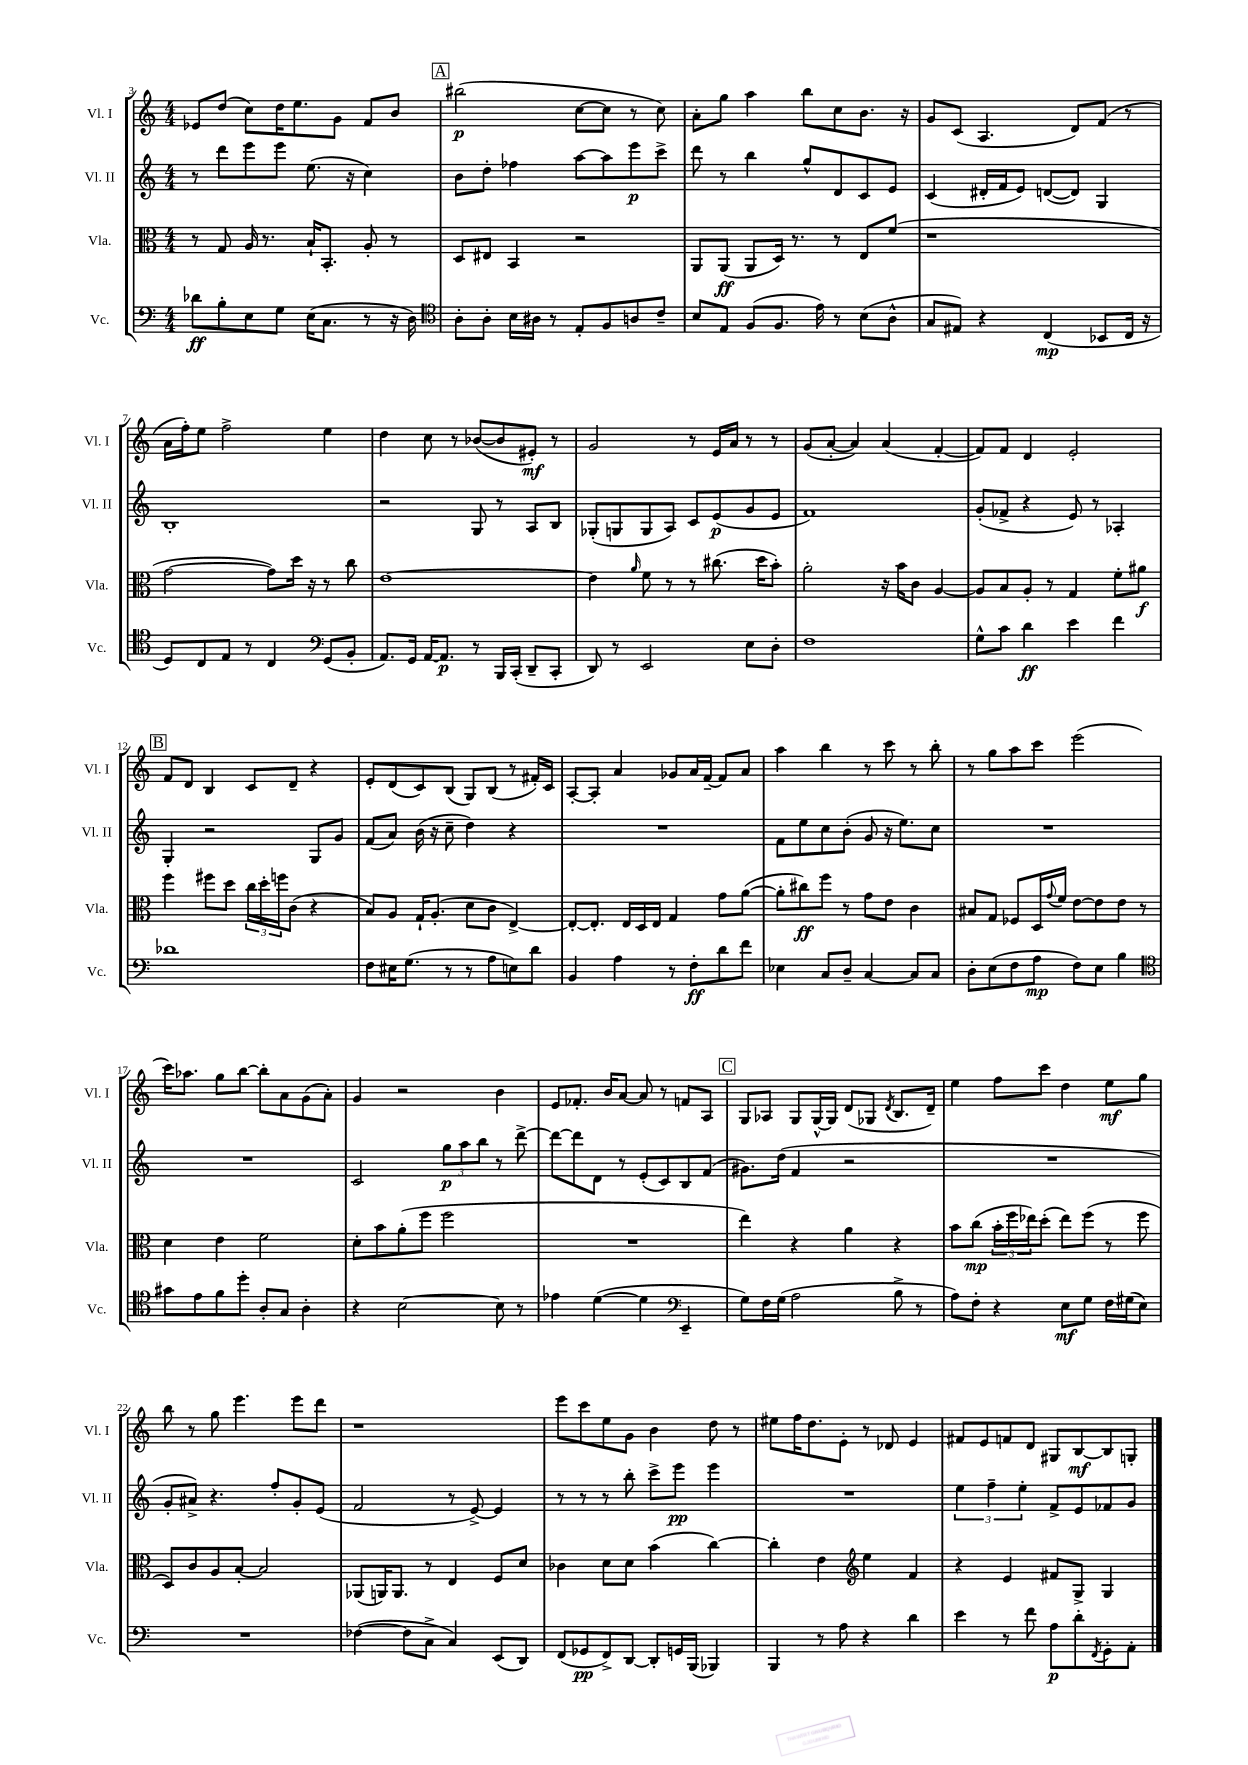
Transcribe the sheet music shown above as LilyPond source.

<<
\new StaffGroup <<
\new Staff = "s0" \with { instrumentName = "Vl. I" shortInstrumentName = "Vl. I" } {
    \clef treble \key c \major \numericTimeSignature \time 4/4
    ees'8 d''8( c''8) d''16 e''8. g'8 f'8 b'8 |
    \mark \markup { \box "A" } bis''2\p( c''8~ c''8 r8 c''8) |
    a'8-. g''8 a''4 b''8 c''8 b'8. r16 |
    g'8 c'8( a4. d'8) f'8( r8 |
    a'16 f''16-.) e''8 f''2-> e''4 |
    d''4 c''8 r8 bes'8~( bes'8 eis'8-.\mf) r8 |
    g'2 r8 e'16 a'16 r8 r8 |
    g'8( a'8~-. a'4) a'4( f'4~-. |
    f'8) f'8 d'4 e'2-. |
    \mark \markup { \box "B" } f'8 d'8 b4 c'8 d'8-- r4 |
    e'8-. d'8( c'8) b8( g8) b8( r8 fis'16-.) c'16 |
    a8~-. a8-. a'4 ges'8 a'16 f'16~-- f'8 a'8 |
    a''4 b''4 r8 c'''8 r8 b''8-. |
    r8 g''8 a''8 c'''8 e'''2( |
    c'''16) aes''8. g''8 b''8~ b''8-. a'8 g'8( a'8-.) |
    g'4 r2 b'4 |
    e'8 fes'8.-. b'16 a'8~ a'8 r8 f'8 a8 |
    \mark \markup { \box "C" } g8 aes8 g8 g16~-^ g16 d'8( ges8 \acciaccatura { d'8 } b8. d'16--) |
    e''4 f''8 c'''8 d''4 e''8\mf g''8 |
    b''8 r8 g''8 e'''4. e'''8 d'''8 |
    r1 |
    e'''8 c'''8 e''8 g'8 b'4 d''8 r8 |
    eis''8 f''16 d''8. e'8-. r8 des'8 e'4 |
    fis'8 e'8 f'8 d'8 gis8 b8~\mf b8 g8-. \bar "|." |
}
\new Staff = "s1" \with { instrumentName = "Vl. II" shortInstrumentName = "Vl. II" } {
    \clef treble \key c \major \numericTimeSignature \time 4/4
    r8 d'''8 e'''8 e'''8 e''8.( r16 c''4) |
    \mark \markup { \box "A" } b'8 d''8-. fes''4 a''8~ a''8 e'''8\p c'''8-> |
    d'''8 r8 b''4 g''8-^ d'8 c'8 e'8 |
    c'4( dis'16-. f'16 e'8) d'8~( d'8) g4 |
    b1-. |
    r2 g8 r8 a8 b8 |
    ges8-.( g8 g8 a8) c'8 e'8\p( g'8 e'8 |
    f'1) |
    g'8-.( fes'8-> r4 e'8) r8 aes4-. |
    \mark \markup { \box "B" } g4-. r2 g8 g'8 |
    f'8( a'8) b'16( r16 c''8-- d''4) r4 |
    R1 |
    f'8 e''8 c''8 b'8-.( g'8 r16 e''8.) c''8 |
    R1 |
    R1 |
    c'2 \tuplet 3/2 { g''8\p a''8 b''8 } r8 d'''8~-> |
    d'''8~ d'''8 d'8 r8 e'8-.( c'8) b8 f'8( |
    \mark \markup { \box "C" } gis'8.) d''16( f'4 r2 |
    R1 |
    g'8-. ais'8->) r4. f''8-. g'8-. e'8( |
    f'2 r8 e'8~->) e'4 |
    r8 r8 r8 b''8-. c'''8-> e'''8\pp e'''4 |
    R1 |
    \tuplet 3/2 { e''4 f''4-- e''4-. } f'8-> e'8 fes'8 g'8 \bar "|." |
}
\new Staff = "s2" \with { instrumentName = "Vla." shortInstrumentName = "Vla." } {
    \clef alto \key c \major \numericTimeSignature \time 4/4
    r8 g8 a16 r8. b16-! b,8.-. a8-. r8 |
    \mark \markup { \box "A" } d8 eis8 b,4 r2 |
    a,8 a,8\ff( a,8 d16) r8. r8 e8 f'8( |
    r1 |
    g'2~ g'8) d''16 r16 r8 c''8 |
    e'1~ |
    e'4 \grace { a'16 } f'8 r8 r8 cis''8.( d''16 b'8-.) |
    a'2-. r16 b'16 c'8 a4~ |
    a8 b8 a8-. r8 g4 f'8-. ais'8\f |
    \mark \markup { \box "B" } f''4 fis''8 d''8 \tuplet 3/2 { c''16 d''16-. f''16 } c'8( r4 |
    b8) a8 g16-! a8.-.( d'8 c'8 e4~->) |
    e8~-. e8.-. e16 d16 e16 g4 g'8 a'8~( |
    a'8-. cis''8\ff) f''8 r8 g'8 e'8 c'4 |
    bis8 g8 fes8 d16 \appoggiatura { g'8 } f'16 e'8~ e'8 e'8 r8 |
    d'4 e'4 f'2 |
    d'8-. b'8 a'8-.( f''8 f''2 |
    R1 |
    \mark \markup { \box "C" } e''4) r4 a'4 r4 |
    b'8 c''8\mp( \tuplet 3/2 { b'16-. f''16 ees''16) } d''8-.( ees''8) f''8( r8 f''8 |
    d8) c'8 a8 b8~-. b2 |
    aes,8( a,16) a,8. r8 e4 f8 d'8 |
    ces'4 d'8 d'8 b'4( c''4~) |
    c''4-. e'4 \clef treble e''4 f'4 |
    r4 e'4 fis'8 g8-> g4 \bar "|." |
}
\new Staff = "s3" \with { instrumentName = "Vc." shortInstrumentName = "Vc." } {
    \clef bass \key c \major \numericTimeSignature \time 4/4
    des'8\ff b8-. e8 g8 e16( c8. r8 r16 d16) |
    \mark \markup { \box "A" } \clef tenor a8-. a8-. b16 ais16 r8 e8-. f8 a8 c'8-- |
    b8 e8 f8( f8. e'16) r8 b8( a8-^ |
    g8 eis8) r4 c4\mp( bes,8 c16 r16 |
    d8) c8 e8 r8 c4 \clef bass g,8( b,8-. |
    a,8.) g,16 a,16~ a,8.\p r8 b,,16 c,16-.( d,8-- c,8-. |
    d,8) r8 e,2 e8 d8-. |
    f1 |
    g8-^ c'8 d'4\ff e'4 f'4 |
    \mark \markup { \box "B" } des'1 |
    f8 eis16 g8.( r8 r8 a8 e8) d'8 |
    b,4 a4 r8 f8-.\ff d'8 f'8 |
    ees4 c8 d8-- c4~ c8 c8 |
    d8-. e8( f8 a8\mp f8) e8 b4 |
    \clef tenor gis'8 e'8 f'8 d''8-. a8-. g8 a4-. |
    r4 b2~ b8 r8 |
    ees'4 d'4~( d'4 \clef bass e,4-- |
    \mark \markup { \box "C" } g8) f16 g16( a2 b8-> r8 |
    a8) f8-. r4 e8\mf g8 f16 gis16( e8) |
    R1 |
    fes4~( fes8 c8-> c4) e,8( d,8) |
    f,8( ges,8\pp f,8->) d,8~ d,8-. g,16 b,,16( bes,,4) |
    b,,4 r8 a8 r4 d'4 |
    e'4 r8 f'8 a8\p d'8-. \acciaccatura { f,8 } g,8-. a,8-. \bar "|." |
}
>>
>>
\layout { \context { \Score currentBarNumber = #3 } }
